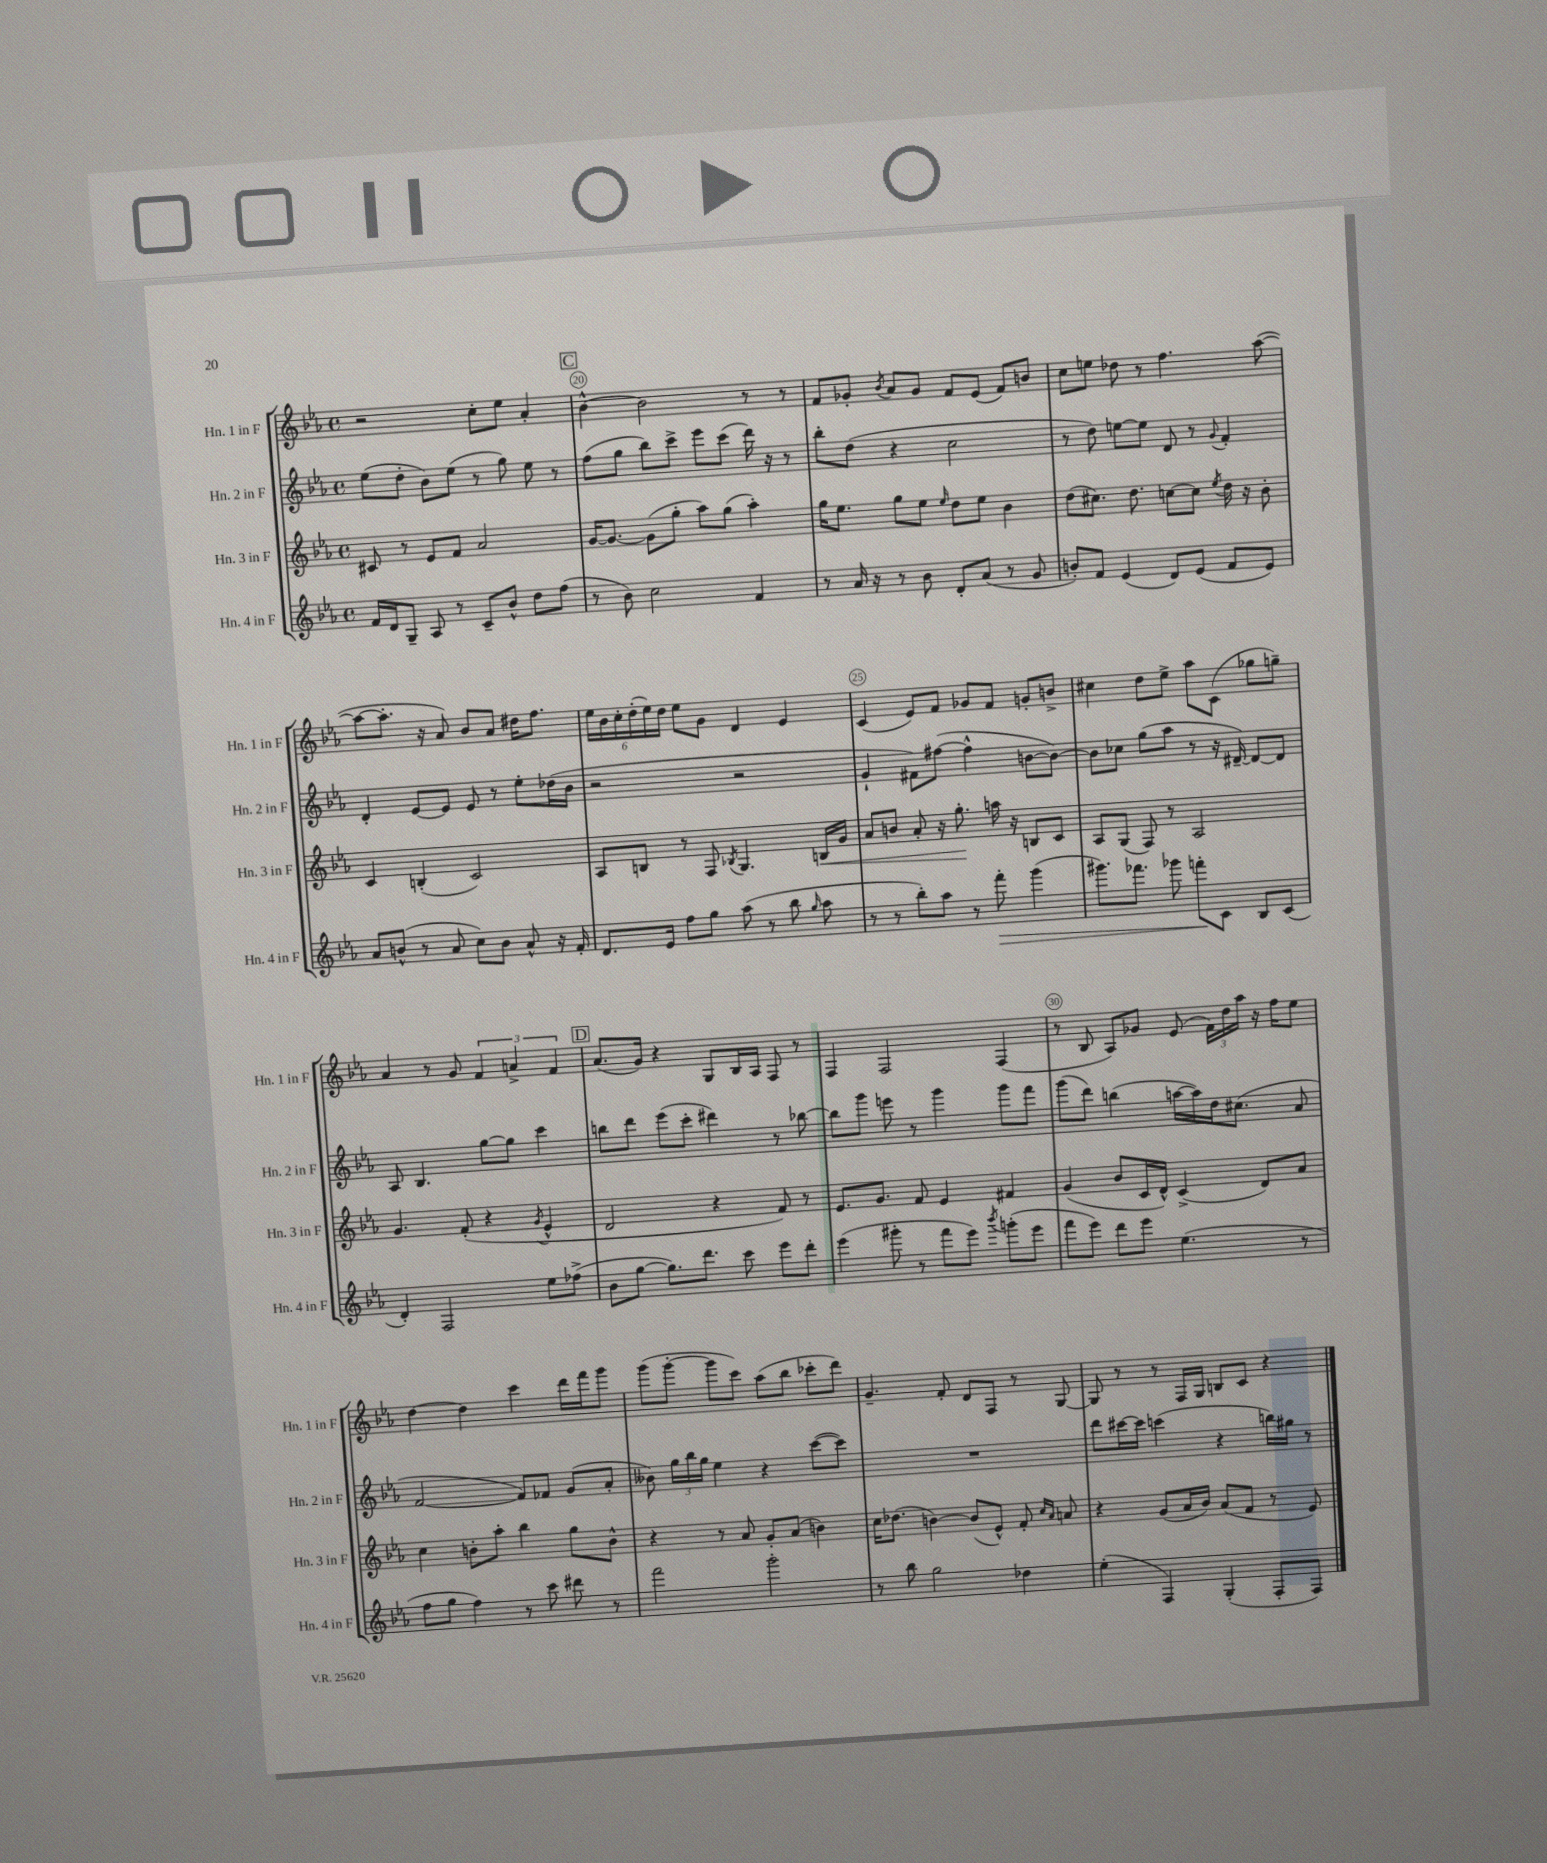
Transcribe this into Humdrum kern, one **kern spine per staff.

**kern	**kern	**kern	**kern
*staff4	*staff3	*staff2	*staff1
*clefG2	*clefG2	*clefG2	*clefG2
*k[b-e-a-]	*k[b-e-a-]	*k[b-e-a-]	*k[b-e-a-]
*M4/4	*M4/4	*M4/4	*M4/4
*met(c)	*met(c)	*met(c)	*met(c)
16f	8c#	(8ee-	2r
16d	.	.	.
8G~	8r	8dd'	.
8A-	8e-	8b-)	.
8r	8f	(8ee-	.
8c~	2a-	8r	8cc'
8b-^^	.	8gg)	8ee-
8dd	.	8ee-	4a-'
(8ff	.	8r	.
=	=	=	=
8r	[16g	(8ff	[4b-^^
.	8.g_	.	.
8b-)	.	8gg	.
2cc	(8g]	8bb-)	2b-]
.	8gg'	8ccc^	.
.	8aa-)	8eee-	.
.	(8gg	(8ccc	.
4f	4aa-')	16ddd)	8r
.	.	16r	.
.	.	8r	8r
=	=	=	=
8r	16gg	8bb-'	8f
.	8.ee-	.	.
16a-	.	(8dd	8g-'
16r	.	.	.
.	.	.	8qb-
8r	8gg	4r	8a-
8b-	8ee-	.	8g-
.	16qqee-	.	.
8d'	8dd	2cc	8f
(8a-	8ee-	.	(8e-
8r	4b-	.	8f)
8g	.	.	8b
=	=	=	=
8b')	(8dd	8r	8cc
8f	8.cc#)	8dd)	8ee
(4e-	.	[8ee	8dd-
.	8.dd	.	.
.	.	8ee]	8r
8d)	[8cc	8d	4.ff
(8e-	8cc]	8r	.
.	8qee-	8qqg	.
8f	16dd	4f'	.
.	16r	.	.
8e-)	8b-'	.	([8aa-
=	=	=	=
8a-	4c	4d'	8aa-_
(8b^^	.	.	8.aa-']
8r	(4B'	[8e-	.
.	.	.	16r
8a-	.	8e-]	8a-)
8cc)	2c)	8e-	8b-
8b	.	8r	8a-
8a-^^	.	8ee-'	16dd#
.	.	.	8.ff
16r	.	(16dd-	.
16f'	.	16b-	.
=	=	=	=
8.d	8A-	2r	24ee-
.	.	.	24b-
.	.	.	24cc'
.	8B	.	(24dd'
.	.	.	24ee-)
16e-	.	.	.
.	.	.	24dd
8ff	8r	.	8ee-
8gg	8F	.	8g
.	8qB-	.	.
(8aa-	4.G	2r	4d
8r	.	.	.
8bb-	.	.	4e-
16qqgg	.	.	.
8aa-	16B	.	.
.	16g	.	.
=	=	=	=
8r	8a-	4g`	(4c
8r	8b	.	.
8bb-')	8a-'	8f#)	8e-)
8aa-	16r	([8ff#	8f
.	8.gg'	.	.
8r	.	4ff#^^]	8g-
8fff'	16aa	.	8f
.	16r	.	.
(4ggg	8B	[8b	8g'
.	8c	8b_)	8b^
=	=	=	=
8.ggg#)	8A-	8b]	4cc#
.	(8G	8cc-	.
8.fff-	.	.	.
.	8F)	(8gg	8dd
8ggg-	8r	8aa-	8ee-^
8fff'	2A-	8r	8aa-
8c	.	16r	(8c
.	.	[16d#~)	.
8B-	.	8d#_	8gg-
(8c	.	8d#]	8gg~)
=	=	=	=
4d')	4.g	8A-	4a-
.	.	4.B-	.
2F	.	.	8r
.	(8f'	.	8g
.	4r	[8gg	6f
.	.	8gg]	.
.	.	.	6a^
.	8qg	.	.
8ee-	4e-^^	4ccc	.
.	.	.	6f
(8ff-^	.	.	.
=	=	=	=
8b-	2d	8bb	(8.a-
[8gg	.	8ddd	.
.	.	.	16g)
8.gg])	.	(8eee-	4r
.	.	8ccc'	.
8.ddd	.	.	.
.	4r	4ddd#)	8G
8ccc	.	.	16B-
.	.	.	16A-
8eee-	8f)	8r	8F
8ddd'	8r	[8bb-	8r
=	=	=	=
(4eee-	8.e-	8bb-]	4F
.	.	8ggg	.
.	8.g	.	.
8ggg#'	.	8eee	2F
8r	8f	8r	.
8fff	4e-	4ggg	.
8eee-)	.	.	.
8qbbb-	.	.	.
(8ggg'	4f#	8ggg	(4F
8eee-	.	8fff	.
=	=	=	=
8fff	(4g	(8ggg	8r
8eee-)	.	8ddd)	8B-
8ddd	8b-	(4bb	8A-)
8eee-	16c	.	8g-
.	16d^^)	.	.
(4.ee-	(4c^	[16aa	(8e-
.	.	16aa])	.
.	.	16dd	24f)
.	.	.	24dd
.	.	(8.cc#	.
.	.	.	24aa-
.	8d)	.	16r
.	.	.	16ff
8r	8a-	8a-	8ee-
=	=	=	=
8ff	4cc	[2f	[4dd
8gg	.	.	.
4ff)	8b'	.	4dd]
.	8aa-'	.	.
8r	4bb-	8f])	4ccc
8ccc	.	8f-	.
8ddd#	8gg	(8g	16ddd
.	.	.	16fff
8r	8b^^	8a-'	8ggg
=	=	=	=
2fff	4r	8b--)	(8ggg
.	.	24gg	[8ggg'
.	.	24bb-	.
.	.	24gg	.
.	8r	4ee-	8ggg]
.	8a-	.	8ccc)
2ggg'	8g'	4r	(8aa-
.	(8a-	.	8bb-
.	4b)	([8ccc	8ccc-'
.	.	8ccc])	8ddd)
=	=	=	=
8r	16cc	1r	4.g~
.	(8.dd-	.	.
8bb-	.	.	.
2gg	[4b)	.	.
.	.	.	8f'
.	(8b]	.	8d
.	8e-^^)	.	8F
4dd-	8f'	.	8r
.	16qqcc	.	.
.	16qqa-	.	.
.	8a	.	[8G
=	=	=	=
(4ee-'	4r	8ddd	8G]
.	.	[16ccc#	8r
.	.	16ccc#]	.
4F)	(8g	(4ccc	8r
.	16a-	.	16F
.	16b-)	.	16G
(4G'	(8a-	4r	8B
.	8f	.	8c
8F'	8r	16bb)	4r
.	.	16gg#	.
8F)	8e-)	8r	.
==	==	==	==
*-	*-	*-	*-
